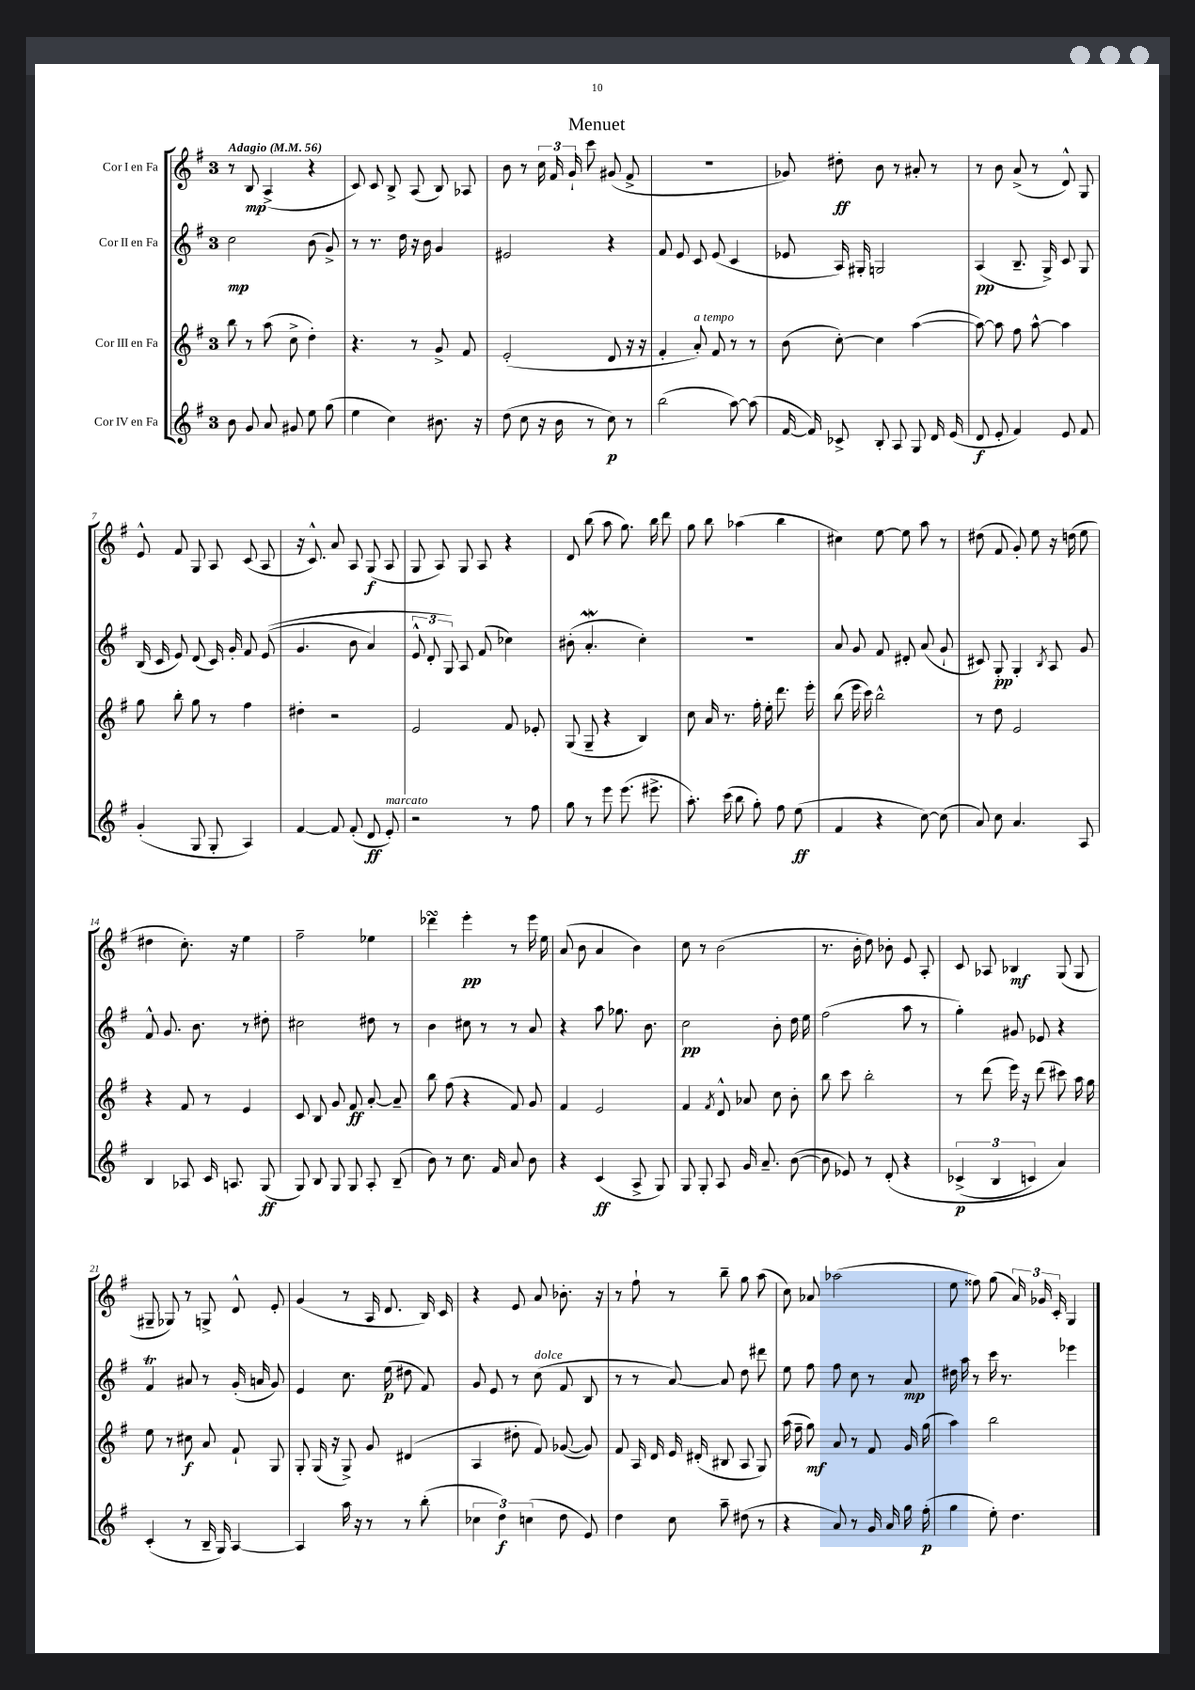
\header { title = "Menuet" }
<<
\new StaffGroup <<
\new Staff = "s0" \with { instrumentName = "Cor I en Fa" } {
    \clef treble \key g \major \once \override Staff.TimeSignature.style = #'single-digit \time 3/4 \tempo "Adagio" 4 = 56
    \autoBeamOff r8 b8\mp a4->( r4 |
    c'8) c'8 b8-> a8( b8) aes8 |
    b'8 r8 \tuplet 3/2 { c''16 fis'16 g'16-! } c'''8 gis'8( fis'8-> |
    R2. |
    ges'8) dis''8-.\ff b'8 r8 ais'8-. r8 |
    r8 b'8 a'8->( r8 d'8-^) g8 |
    e'8-^ fis'8 g8 a8 c'8( a8 |
    r16 c'8.-^) a'8 a8 g8\f( a8 |
    g8 a8) g8 a8 r4 |
    d'8 b''8( a''8 g''8.) b''16 d'''8 |
    g''8 b''8 aes''4( b''4 |
    cis''4) e''8~ e''8 a''8 r8 |
    dis''8( fis'8 g'8-.) e''8 r16 d''16( e''8 |
    dis''4 c''8.-.) r16 e''4 |
    fis''2-- ees''4 |
    des'''4\turn e'''4-.\pp r8 e'''16 e''16 |
    a'8( b'8 a'4 b'4) |
    c''8 r8 b'2( |
    r8. b'16-. d''8) bes'8-. e'8 a8-. |
    c'8 aes8 bes4\mf g8( g8 |
    gis8-- ges8) r8 g8-> d'8-^ e'8-. |
    g'4( r8 a16 d'8. b16) c'16 |
    r4 e'8 a'8 bes'8.-. r16 |
    r8 fis''8-! r8 b''8-- g''8 a''8( |
    c''8) aes'8 aes''2( |
    e''8 fisis''8) g''8( \tuplet 3/2 { a'16) ges'16 c'16-. } g4 \bar "|." |
}
\new Staff = "s1" \with { instrumentName = "Cor II en Fa" } {
    \clef treble \key g \major \once \override Staff.TimeSignature.style = #'single-digit \time 3/4
    \autoBeamOff c''2\mp b'8( g'8->) |
    r8 r8. d''16 r16 b'16 g'4 |
    eis'2 r4 |
    fis'8 e'8 c'8 e'8( c'4 |
    ees'8 a16) gis16-. g2 |
    a4\pp( b8.-- g16->) c'8 g8 |
    b16( c'16 e'8) d'8( c'16) g'16-. fis'8 e'8(\( |
    g'4. b'8 a'4) |
    \tuplet 3/2 { e'8-^ d'8-. g8\) } a8 fis'8( ces''4) |
    bis'8-.( a'4.-.\mordent c''4-.) |
    R2. |
    a'8 g'8 fis'8 dis'8-. a'8( g'8-! |
    cis'8) g8-.\pp g4-. \acciaccatura { b8 } a8 g'8 |
    fis'8-^ g'8. b'8. r8 dis''8-. |
    cis''2 dis''8 r8 |
    b'4 cis''8 r8 r8 a'8 |
    r4 a''8 ges''8. b'8. |
    c''2\pp b'8-. d''16 e''16 |
    fis''2( a''8 r8 |
    g''4-.) gis'8 ees'8 r4 |
    fis'4\trill ais'8 r8 g'16-.( a'16 g'8) |
    e'4 c''8. e''16\p( dis''8 fis'8) |
    g'8 e'8 r8 c''8^\markup { \italic "dolce" }( fis'8 b8 |
    r8 r8 a'8~) a'8 d''8 dis'''8 |
    e''8 fis''8 fis''8 c''8 r8 a'8\mp |
    dis''16 a''16 r8 c'''16 r8. ees'''4 \bar "|." |
}
\new Staff = "s2" \with { instrumentName = "Cor III en Fa" } {
    \clef treble \key g \major \once \override Staff.TimeSignature.style = #'single-digit \time 3/4
    \autoBeamOff b''8 r8 a''8( c''8-> d''4-.) |
    r4. r8 g'8-> fis'8 |
    e'2-.( d'8 r16 r16 |
    fis'4-. a'8-.^\markup { \italic "a tempo" }) fis'8 r8 r8 |
    b'8( c''8~-.) c''4 a''4~( |
    a''8~) a''8 fis''8 a''8~-^ a''4 |
    g''8 b''8-. g''8 r8 fis''4 |
    dis''4-. r2 |
    e'2 fis'8 ees'8-. |
    g8( g8-- r4 b4) |
    c''8 a'16 r8. fis''16-. e''16-. d'''8. e'''16-. |
    b''8( e'''16 c'''16) b''2-^ |
    r8 d''8 e'2 |
    r4 fis'8 r8 e'4 |
    c'8 b8 g'8 fis'8\ff a'8~-. a'8-- |
    b''8 fis''8( r4 fis'8) g'8 |
    fis'4 e'2 |
    fis'4 \acciaccatura { fis'8 } d'8-^ aes'8 c''8 b'8-. |
    b''8 c'''8 b''2-. |
    r8 d'''8( e'''16) r16 d'''8( cis'''8) a''16 g''16 |
    e''8 r8 cis''8\f a'8 fis'8-! g8 |
    g8-. g16( r16 g8->) g'8 dis'4( |
    a4 dis''8-. fis'8) ges'8~( ges'8) |
    fis'8 a16 d'16 e'16 dis'16-.( bis8 a8 g8) |
    a''16( fis''16-- g''8\mf) a'8 r8 fis'8 g'16 g''16( |
    a''4) b''2 \bar "|." |
}
\new Staff = "s3" \with { instrumentName = "Cor IV en Fa" } {
    \clef treble \key g \major \once \override Staff.TimeSignature.style = #'single-digit \time 3/4
    \autoBeamOff b'8 g'8 a'8 gis'8 e''8 g''8( |
    e''4 c''4) bis'8. r16 |
    d''8( c''8 r16 b'16 r8 c''8\p) r8 |
    b''2( a''8~) a''8( |
    fis'16~ fis'16) ces'8-> b8-. a8 g8 d'16 e'16( |
    d'8\f e'8-. fis'4) e'8 fis'8 |
    g'4-.( g8 g8-. a4) |
    fis'4~ fis'8 fis'8-.( d'8\ff e'8-.^\markup { \italic "marcato" }) |
    r2 r8 fis''8 |
    g''8 r8 e'''8 e'''8.( eis'''8.-> |
    a''8.-.) c'''16( b''8 g''8-.) fis''8 e''8\ff( |
    fis'4 r4 c''8~) c''8( |
    a'8) c''8 a'4. a8 |
    b4 aes8 c'16 a8. g8\ff( |
    g8) b8 g8 g8 a8-. b8--( |
    b'8) r8 c''8. fis'16 a'8 b'8 |
    r4 c'4\ff( a8-> g8) |
    g8 g8-. a8 g'16 a'8.-- b'8~( |
    b'8 ees'8) r8 d'8-.\( r4 |
    \tuplet 3/2 { ces'4->\p( b4 c'4) } a'4\) |
    c'4-.( r8 b16-- g16) a4~ |
    a4 a''16 r16 r8 r8 b''8-.( |
    \tuplet 3/2 { ces''4 d''4\f) c''4( } d''8 e'8) |
    d''4 c''8 a''8-- dis''8( r8 |
    r4 a'8) r8 g'16 a'16 g''16 fis''16-.\p( |
    g''4 e''8-.) d''4. \bar "|." |
}
>>
>>
